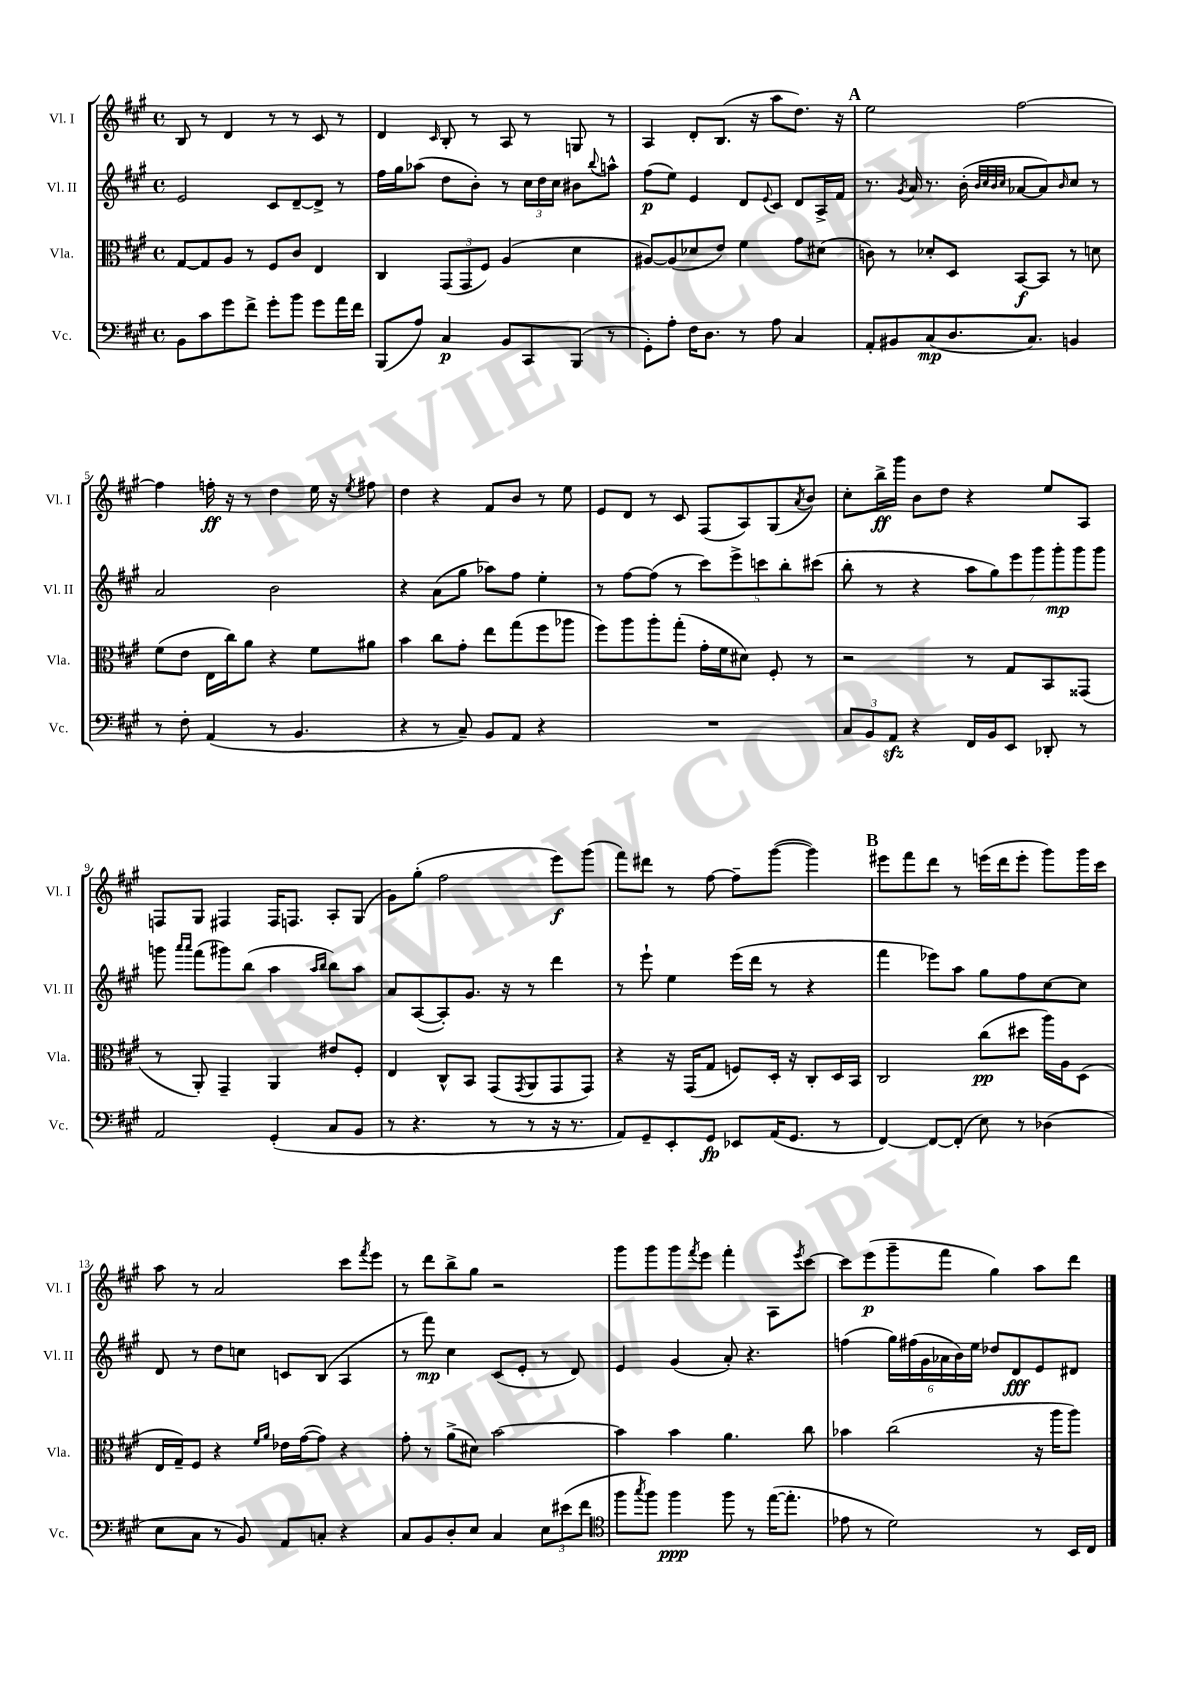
<<
\new StaffGroup <<
\new Staff = "s0" \with { instrumentName = "Vl. I" shortInstrumentName = "Vl. I" } {
    \clef treble \key a \major \defaultTimeSignature \time 4/4
    b8 r8 d'4 r8 r8 cis'8 r8 |
    d'4 \grace { cis'16 } b8-. r8 a8 r8 g8 r8 |
    a4 d'8-. b8.( r16 a''8 d''8.) r16 |
    \mark \markup { \bold "A" } e''2 fis''2~ |
    fis''4 f''16-.\ff r16 r8 d''4 e''16 r16 \acciaccatura { e''8 } fis''8 |
    d''4 r4 fis'8 b'8 r8 e''8 |
    e'8 d'8 r8 cis'8 fis8( a8) gis8( \acciaccatura { a'8 } b'8) |
    cis''8-. b''16->\ff gis'''16 b'8 d''8 r4 e''8 a8 |
    f8 gis8 fis4 fis16 f8. a8-. gis8( |
    gis'8) gis''8-.( fis''2 e'''8\f) gis'''8( |
    fis'''8) dis'''8 r8 fis''8~ fis''8-- gis'''8~( gis'''4) |
    \mark \markup { \bold "B" } eis'''8 fis'''8 d'''8 r8 e'''16( d'''16 e'''8-. gis'''8) gis'''16 cis'''16 |
    a''8 r8 a'2 cis'''8 \acciaccatura { fis'''8 } e'''8 |
    r8 d'''8 b''8-> gis''8 r2 |
    gis'''8 gis'''8 gis'''8 \acciaccatura { fis'''8 } e'''8 fis'''4-. a8 \acciaccatura { e'''8 } cis'''8~ |
    cis'''8 e'''8\p( gis'''8-- fis'''8 gis''4) a''8 d'''8 \bar "|." |
}
\new Staff = "s1" \with { instrumentName = "Vl. II" shortInstrumentName = "Vl. II" } {
    \clef treble \key a \major \defaultTimeSignature \time 4/4
    e'2 cis'8 d'8~-- d'8-> r8 |
    fis''16 gis''16 aes''8( d''8 b'8-.) r8 \tuplet 3/2 { cis''16 d''16 cis''16 } bis'8 \appoggiatura { b''8 } a''8-^ |
    fis''8\p( e''8) e'4 d'8 \appoggiatura { e'8 } cis'8 d'8 a16-> fis'16 |
    \mark \markup { \bold "A" } r8. \acciaccatura { gis'8 } a'16 r8. b'16-.( \grace { b'32 cis''32 b'32 cis''32 } aes'8~ aes'8) \grace { b'16 } cis''8 r8 |
    a'2 b'2 |
    r4 a'8( gis''8 aes''8) fis''8 e''4-. |
    r8 fis''8~ fis''8( r8 \tuplet 5/4 { cis'''8) e'''8-> c'''8 b''8-. cis'''8( } |
    b''8-. r8 r4 \tuplet 7/4 { a''8 gis''8) e'''8 gis'''8 gis'''8-.\mp gis'''8 gis'''8 } |
    g'''8 \grace { a'''16 a'''16 } fis'''8( gis'''8) b''8( a''4 \grace { a''16 b''16 } b''8) a''8 |
    a'8 a8~( a8-.) gis'8. r16 r8 d'''4 |
    r8 e'''8-! e''4 e'''16( d'''16 r8 r4 |
    \mark \markup { \bold "B" } fis'''4 ees'''8) a''8 gis''8 fis''8 cis''8~ cis''8 |
    d'8 r8 d''8 c''8 c'8 b8( a4 |
    r8 fis'''8\mp) cis''4 cis'8( e'8-. r8 d'8) |
    e'4 gis'4( a'8-.) r4. |
    f''4( \tuplet 6/4 { gis''16) fis''16( gis'16 aes'16 b'16) e''16 } des''8 d'8\fff e'8 dis'8 \bar "|." |
}
\new Staff = "s2" \with { instrumentName = "Vla." shortInstrumentName = "Vla." } {
    \clef alto \key a \major \defaultTimeSignature \time 4/4
    gis8~ gis8 a8 r8 fis8 cis'8 e4 |
    cis4 \tuplet 3/2 { gis,8( gis,8 fis8) } a4( d'4 |
    ais8~) ais8( des'8 e'8) fis'4 gis'8 dis'8( |
    \mark \markup { \bold "A" } c'8) r8 des'8-. d8 b,8~\f b,8 r8 d'8 |
    fis'8( e'8 e16 cis''16) a'8 r4 fis'8 ais'8 |
    b'4 cis''8 gis'8-. e''8 gis''8( fis''8 aes''8 |
    fis''8) a''8 a''8-. gis''8-.( gis'16-. fis'16 dis'8) fis8-. r8 |
    r2 r8 gis8 b,8 gisis,8( |
    r8 a,8-.) gis,4-- a,4 eis'8 fis8-. |
    e4 cis8-^ b,8 gis,8( \acciaccatura { gis,8 } a,8 gis,8 gis,8) |
    r4 r16 gis,16( gis8 f8) d16-. r16 cis8-. d16 b,16 |
    \mark \markup { \bold "B" } cis2 cis''8\pp( dis''8 a''16) a16 d8( |
    e16 gis16--) fis8 r4 \grace { fis'16 a'16 } ees'16 gis'16~( gis'8) r4 |
    gis'8-. r8 a'8->( dis'8) b'2~ |
    b'4 b'4 a'4. cis''8 |
    bes'4 cis''2( r16 a''16 a''8) \bar "|." |
}
\new Staff = "s3" \with { instrumentName = "Vc." shortInstrumentName = "Vc." } {
    \clef bass \key a \major \defaultTimeSignature \time 4/4
    b,8 cis'8 gis'8 fis'8-> gis'8-. b'8 gis'8 a'16 fis'16 |
    b,,8( a8) cis4\p b,8 cis,8 b,,8( r8 |
    gis,8-.) a8-. fis16 d8. r8 a8 cis4 |
    \mark \markup { \bold "A" } a,8-. bis,8 cis8\mp( d8. cis8.) b,4 |
    r8 fis8-. a,4( r8 b,4. |
    r4 r8 cis8--) b,8 a,8 r4 |
    R1 |
    \tuplet 3/2 { cis8 b,8 a,8\sfz } r4 fis,16 b,16 e,8 des,8-. r8 |
    a,2 gis,4-.( cis8 b,8 |
    r8 r4. r8 r8 r16 r8. |
    a,8) gis,8-- e,8-. gis,8\fp ees,8 a,16( gis,8. r8 |
    \mark \markup { \bold "B" } fis,4~) fis,8~ fis,8-.( e8) r8 des4( |
    e8 cis8 r8 b,8) a,8 c8-. r4 |
    cis8 b,8 d8-. e8 cis4 \tuplet 3/2 { e8 eis'8( fis'8 } |
    \clef tenor fis''8 \acciaccatura { gis''8 } fis''8) fis''4\ppp fis''8 r8 e''16~( e''8.-. |
    ees'8 r8 d'2) r8 b,16 cis16 \bar "|." |
}
>>
>>
